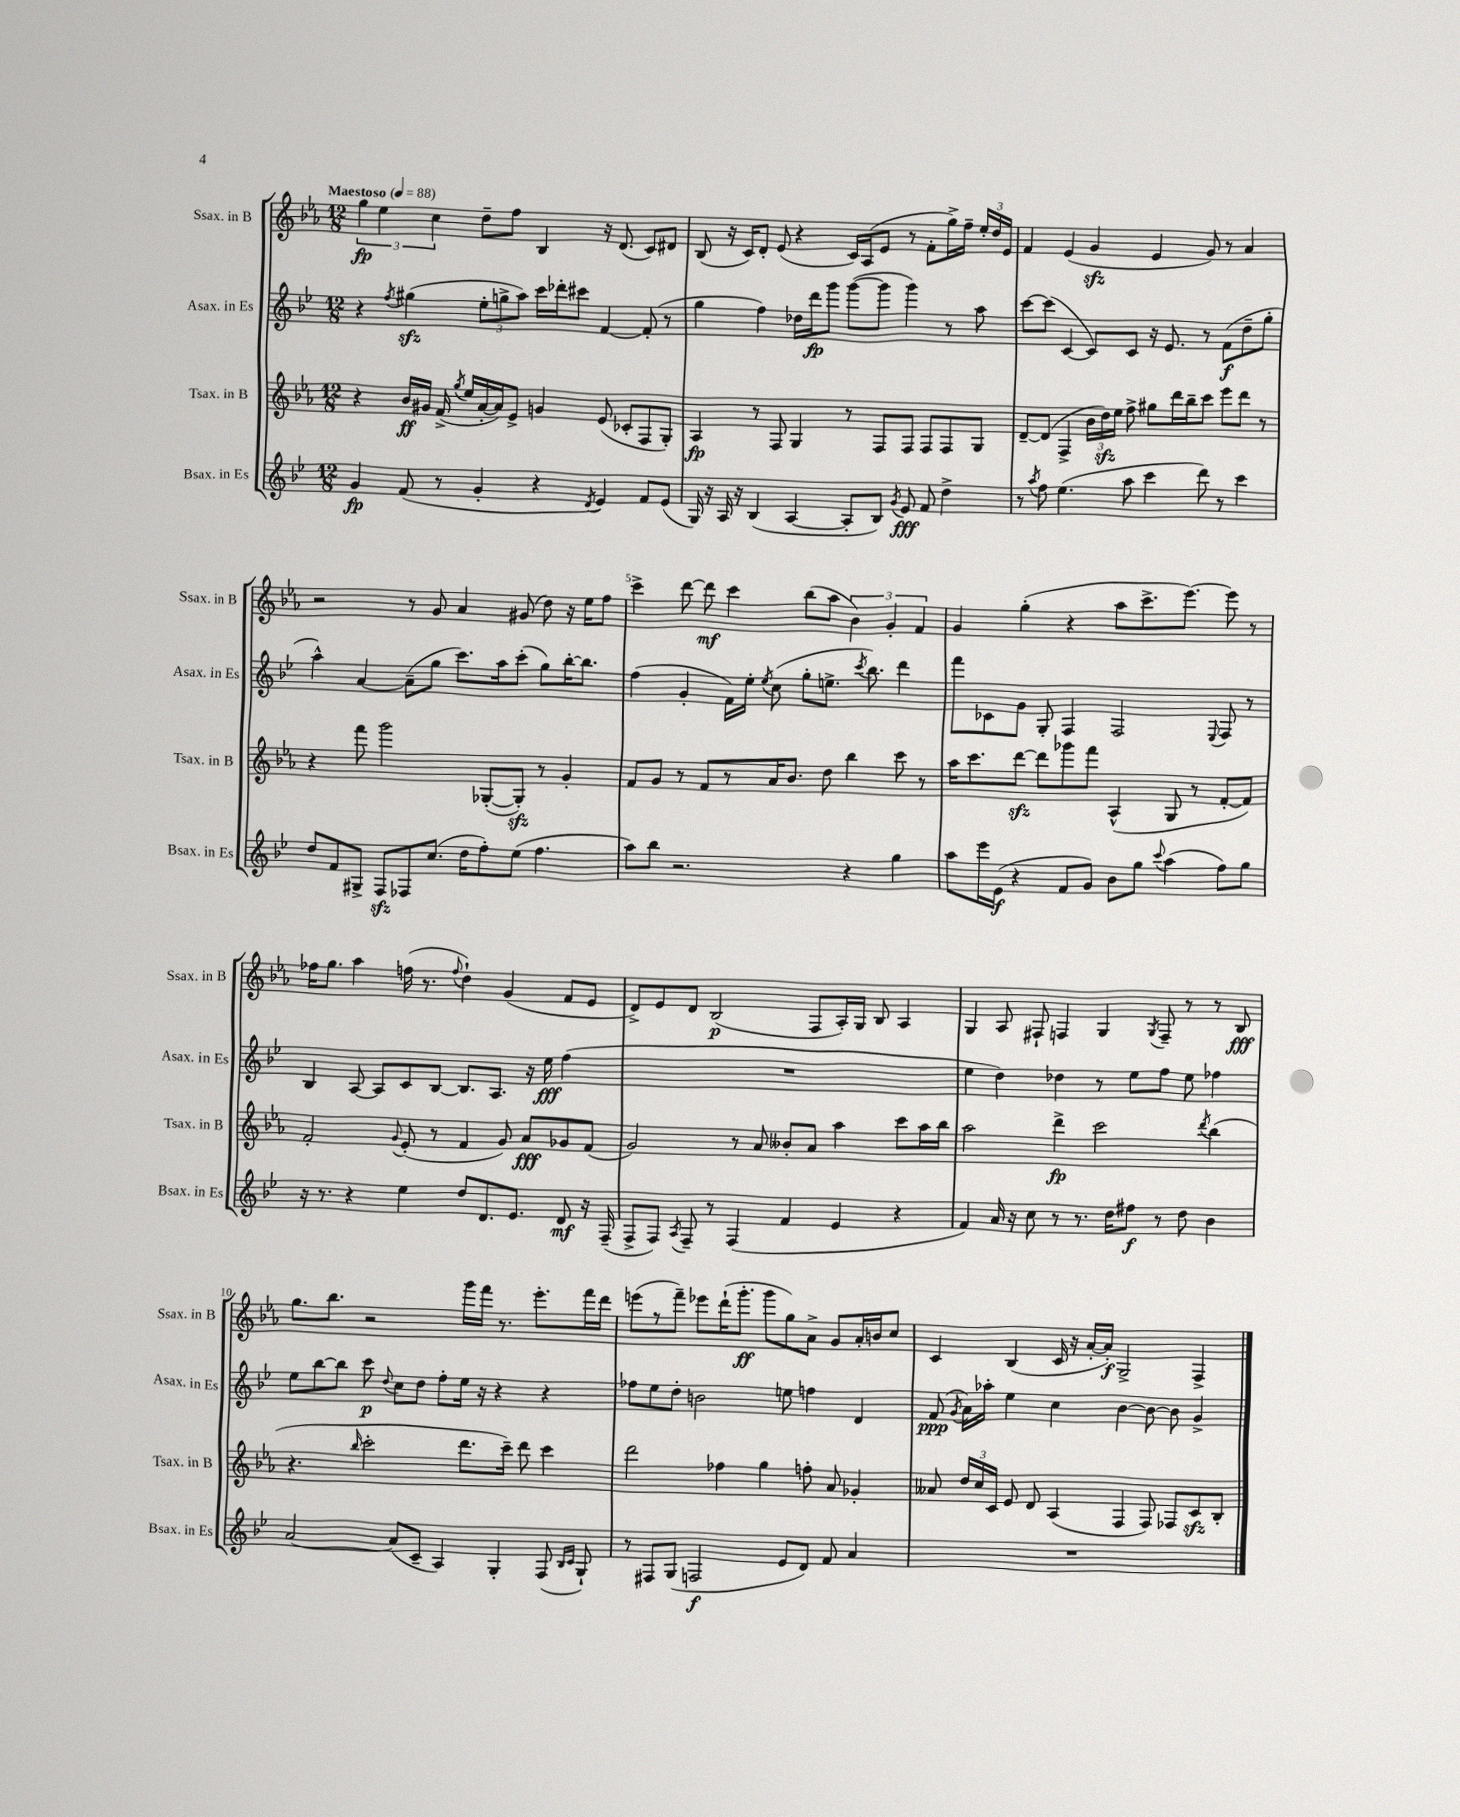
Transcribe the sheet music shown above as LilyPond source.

<<
\new StaffGroup <<
\new Staff = "s0" \with { instrumentName = "Ssax. in B" shortInstrumentName = "Ssax. in B" } {
    \clef treble \key ees \major \numericTimeSignature \time 12/8 \tempo "Maestoso" 4 = 88
    \autoBeamOff \tuplet 3/2 { g''4\fp ees''4 c''4 } d''8[-- f''8] bes4 r16 d'8.( c'8[) dis'8] |
    bes8( r16 c'16[) d'8]-. ees'8( r4 c'16[) aes16( ees'8] r8 f'8[-. g''16->) f''16]-- \tuplet 3/2 { ees''16[-. d''16 ees'16] } |
    f'4 ees'4( g'4\sfz ees'4 g'8) r8 aes'4 |
    r2 r8 g'8 aes'4 gis'8( d''8) r16 ees''16[ f''8] |
    c'''4-> d'''8~ d'''8\mf c'''4 bes''8[( aes''8] \tuplet 3/2 { bes'4) g'4-. f'4 } |
    g'4 g''4-.( r4 aes''8[ c'''8.-> ees'''8.]~) ees'''8 r8 |
    fes''16[ g''8.] aes''4 f''16( r8. \appoggiatura { f''8 } d''4-!) g'4( f'8[ ees'8] |
    d'8[->) ees'8 d'8] bes2\p( f8[ aes16-.) g16] bes8 aes4 |
    g4 aes8 fis8-! f4 g4 \acciaccatura { g8 } f8-- r8 r8 bes8\fff |
    g''8.[ bes''8.] r2 g'''16[ f'''16] r8. ees'''8.[-. f'''16 d'''16] |
    e'''8[( r8 f'''8]--) ees'''8[ d'''16-!( g'''8.]-.\ff g'''8[ g''8) aes'8]-> g'8[ aes'16-. b'16 c''8] |
    c'4 bes4( c'16 r16 aes'16[~-. aes'16]-.\f) g2-> f4-> \bar "|." |
}
\new Staff = "s1" \with { instrumentName = "Asax. in Es" shortInstrumentName = "Asax. in Es" } {
    \clef treble \key bes \major \numericTimeSignature \time 12/8
    \autoBeamOff r4 \acciaccatura { f''8 } gis''4\sfz( \tuplet 3/2 { ees''8[-. g''8-> a''8]) } c'''16[ des'''16-. cis'''8] f'4~ f'8-.( r8 |
    g''4 f''4) des''16[ d'''16\fp g'''8] g'''8[~( g'''8] g'''4) r8 a''8 |
    c'''8[~ c'''8]( c'4~ c'8[) c'8] r16 ees'8. r8 f'8[\f( d''8-- g''8]-. |
    a''4-^) a'4~ a'8[--( g''8] c'''8.[) a''16 c'''8]-.( g''8[) bes''16~-. bes''8.] |
    f''4( g'4-. f'16[) ees''16]-. \acciaccatura { ees''8 } c''8( g''8[-. e''8.]-> \acciaccatura { c'''8 } bes''8.) d'''4 |
    f'''8[ ces'8 g'8] g8-. f4 f2 \appoggiatura { ees8 } f8 r8 |
    bes4 a8~ a8[ c'8 bes8]~ bes8.[ a8.] r16 ees''16\fff f''4( |
    R1. |
    ees''4 d''4) des''4 r8 ees''8[ f''8] ees''8 fes''4 |
    ees''8[ bes''8~ bes''8] c'''8\p \appoggiatura { d''8 } c''8[ d''8] f''8[-. ees''16] r16 r4 r4 |
    fes''8[ ees''8 d''8]-. b'2 e''8 f''4 d'4 |
    f'8\ppp( \acciaccatura { g'8 } a'16[) aes''16]-. ees''4 c''4 bes'4~ bes'8~ bes'8 g'4-> \bar "|." |
}
\new Staff = "s2" \with { instrumentName = "Tsax. in B" shortInstrumentName = "Tsax. in B" } {
    \clef treble \key ees \major \numericTimeSignature \time 12/8
    \autoBeamOff r4 bes'16[\ff gis'16] f'16->( \acciaccatura { g''8 } ees''16[ aes'16~-. aes'16) ees'8]-> g'4 ees'8( ces'8[-. f8 g8]-.) |
    aes4\fp r8 f8 g4 r8 f8[ f8] f8[ f8 g8] |
    d'8[~-- d'8]( f4-> \tuplet 3/2 { bes'16[ d''16\sfz) ees''16] } f''8-> gis''8[ d'''16 bes''16-- c'''8] ees'''8[ d'''8] r8 |
    r4 f'''8 g'''2 ges8[~-.( ges8]-.\sfz) r8 g'4-. |
    f'8[ g'8] r8 f'8[ r8 aes'16 bes'8.] d''8 bes''4 c'''8 r8 |
    aes''16[ c'''8. d'''8]~\sfz d'''8[ ges'''8 f'''8] aes4-^( g8 r8 f'8[~-. f'8]) |
    f'2-. \appoggiatura { g'8 } ees'8-.( r8 f'4 g'8) aes'8[\fff ges'8 f'8]( |
    g'2) r8 aes'8 beses'8[-. aes'8] aes''4 c'''8[ aes''16 bes''16] |
    aes''2 d'''4->\fp c'''2 \acciaccatura { d'''8 } bes''4( |
    r4. \grace { bes''16 } c'''2-. d'''8.[ c'''16]--) d'''8 c'''4 |
    d'''2 fes''4 g''4 f''8-. aes'8 ges'4-. |
    aeses'8 \tuplet 3/2 { d''16[ c''16 c'16] } ees'8 d'8 aes4( f4 f8) fes8[ c'8\sfz bes8]-. \bar "|." |
}
\new Staff = "s3" \with { instrumentName = "Bsax. in Es" shortInstrumentName = "Bsax. in Es" } {
    \clef treble \key bes \major \numericTimeSignature \time 12/8
    \autoBeamOff g'4\fp f'8( r8 g'4-. r4 \acciaccatura { d'8 } ees'4) f'8[ ees'8]( |
    g16) r16 a16 r16 bes4( a4~ a8[-. bes8]) \acciaccatura { g'8 } ees'8\fff f'8 d''4-> |
    r8 \acciaccatura { a''8 } f''8 ees''4.( a''8 c'''4 d'''8) r8 c'''4 |
    d''8[ f'8 gis8]-> f8[\sfz fes8 c''8.]( d''16[ f''8-.) ees''8]( f''4. |
    a''8[) bes''8] r2. r4 g''4 |
    a''8[ ees'''16 ees'16]\f( r4 f'8[ g'8]) bes'8[ g''8] \appoggiatura { c'''8 } a''4( f''8[) g''8] |
    r16 r8. r4 ees''4 d''8[ d'8. ees'8.] d'8\mf r16 f16--( |
    f8[-> f8]) \acciaccatura { a8 } f8-- r8 f4( f'4 ees'4 r4 |
    f'4) a'16 r16 c''8 r8 r8. d''16[ fis''8]\f r8 d''8 bes'4 |
    a'2~ a'8[( c'8]-- a4) g4-. f8( \grace { bes16[ c'16] } g8-!) |
    r8 fis8[ g8]( f2\f ees'8[ d'8]) f'8 a'4 |
    R1. \bar "|." |
}
>>
>>
\layout { \context { \Score \override BarNumber.break-visibility = ##(#f #t #t) barNumberVisibility = #(every-nth-bar-number-visible 5) } }
